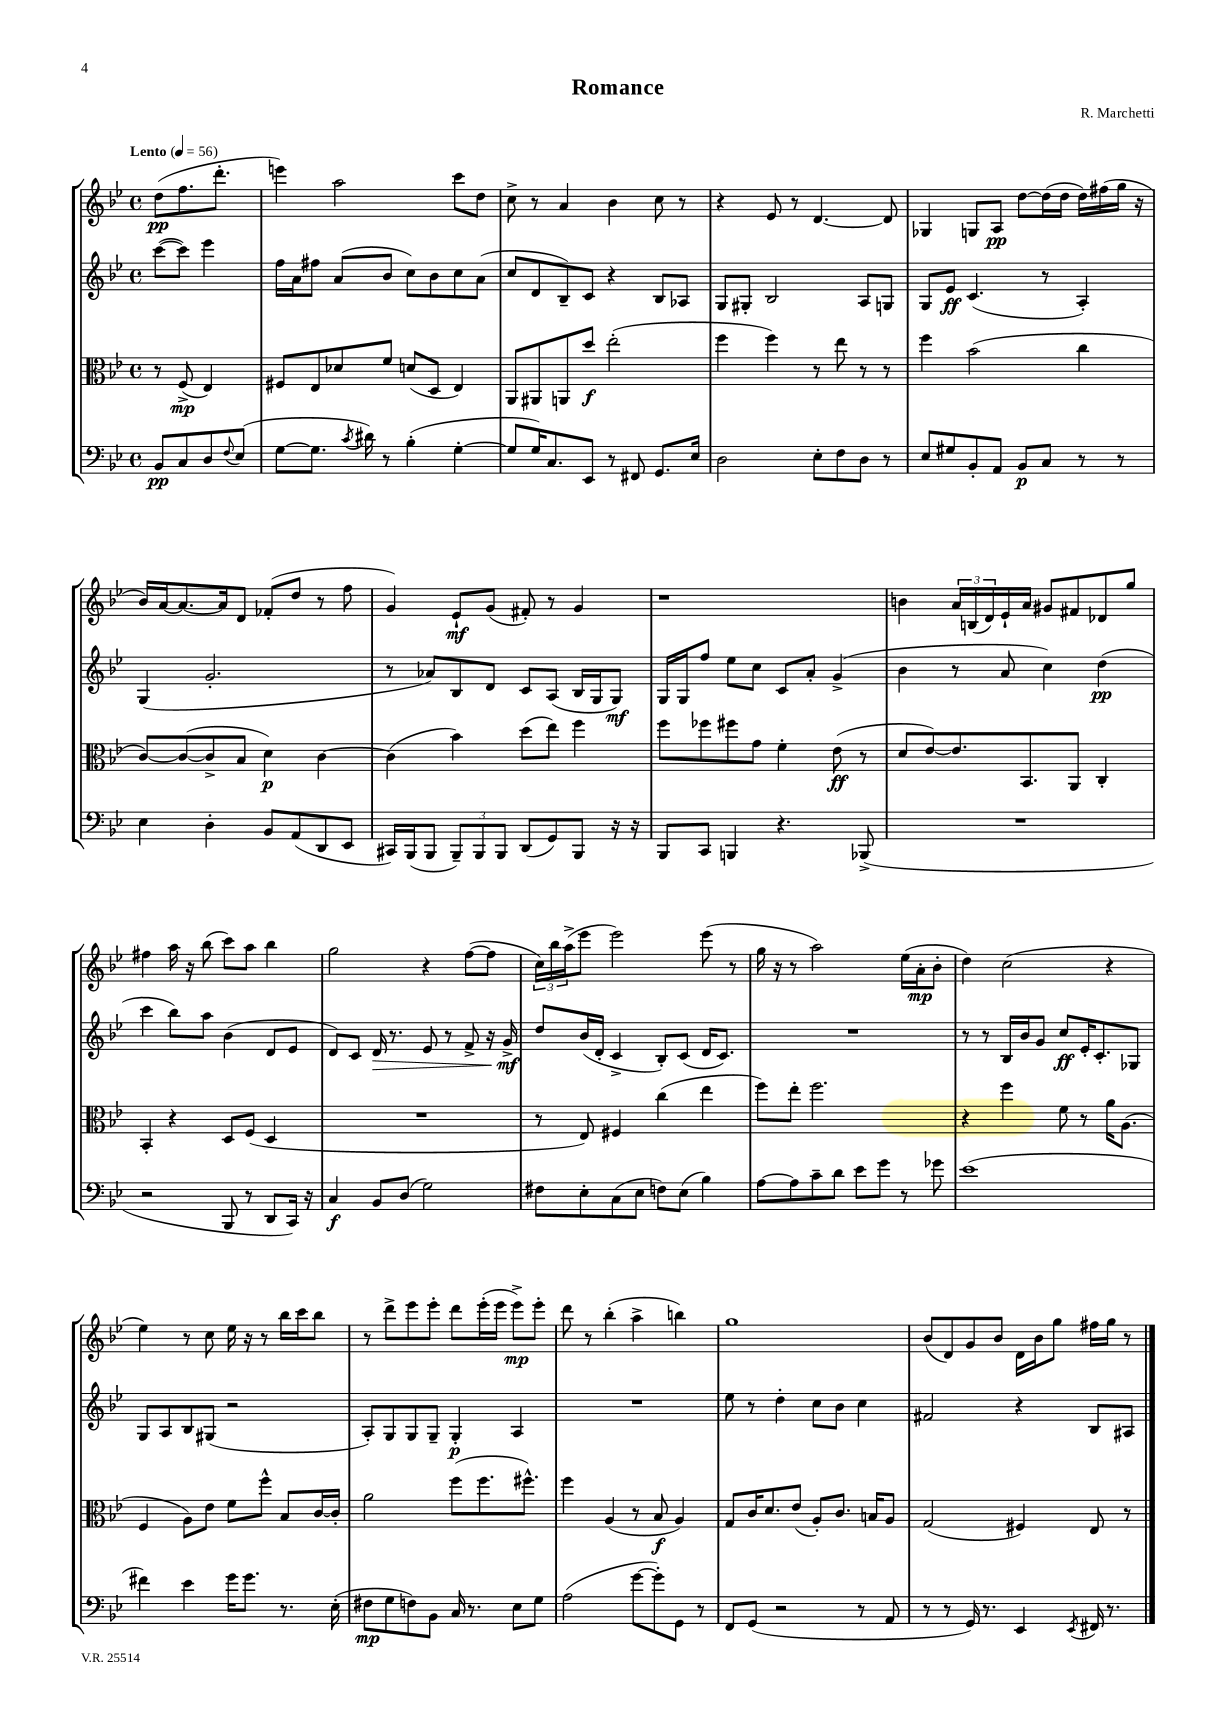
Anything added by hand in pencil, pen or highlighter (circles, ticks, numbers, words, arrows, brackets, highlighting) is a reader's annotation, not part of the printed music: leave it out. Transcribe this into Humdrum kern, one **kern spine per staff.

**kern	**dynam	**kern	**dynam	**kern	**dynam	**kern	**dynam
*part4	*part4	*part3	*part3	*part2	*part2	*part1	*part1
*staff4	*staff4	*staff3	*staff3	*staff2	*staff2	*staff1	*staff1
*clefF4	*	*clefC3	*	*clefG2	*	*clefG2	*
*k[b-e-]	*	*k[b-e-]	*	*k[b-e-]	*	*k[b-e-]	*
*M4/4	*	*M4/4	*	*M4/4	*	*M4/4	*
*met(c)	*	*met(c)	*	*met(c)	*	*met(c)	*
*MM56	*	*MM56	*	*MM56	*	*MM56	*
=	=	=	=	=	=	=	=
!	!	!	!	!	!	!LO:TX:a:B:t=Lento	!
8BB-/L	pp	8r	.	([8ccc\L	.	(8dd\L	pp
8C/	.	(8F^/	mp	8ccc\J])	.	8.ff\	.
8D/	.	4E-/)	.	4eee-\	.	.	.
.	.	.	.	.	.	8.ddd'\J	.
8qqF/	.	.	.	.	.	.	.
(8E-/J	.	.	.	.	.	.	.
=1	=1	=1	=1	=1	=1	=1	=1
[8G\L	.	8F#X/L	.	16ff\LL	.	4eeen\)	.
.	.	.	.	16a\J	.	.	.
8.G\J]	.	8E-/	.	8ff#X\J	.	.	.
.	.	8d-X/	.	(8a/L	.	2aa\	.
8qc/	.	.	.	.	.	.	.
16d#X\)	.	.	.	.	.	.	.
8r	.	8f/J	.	8b-/J	.	.	.
(4B-'\	.	(8dn/L	.	8cc\L)	.	.	.
.	.	8D/J	.	8b-\	.	.	.
[4G'\	.	4E-/)	.	8cc\	.	8ccc\L	.
.	.	.	.	(8a\J	.	8dd\J	.
=2	=2	=2	=2	=2	=2	=2	=2
8G/L]	.	8AA/L	.	8cc/L	.	8cc^\	.
16G/K)	.	8AA#X/	.	8d/	.	8r	.
8.C/	.	.	.	.	.	.	.
.	.	8AAn/	.	8B-~/)	.	4a/	.
8EE-/J	.	8dd/J	f	8c/J	.	.	.
8r	.	(2ee-'\	.	4r	.	4b-\	.
8FF#X/	.	.	.	.	.	.	.
8.GG/L	.	.	.	8B-/L	.	8cc\	.
.	.	.	.	8A-X/J	.	8r	.
16E-/Jk	.	.	.	.	.	.	.
=3	=3	=3	=3	=3	=3	=3	=3
2D\	.	4ff\	.	8G/L	.	4r	.
.	.	.	.	8G#X'/J	.	.	.
.	.	4ff\)	.	2B-/	.	8e-/	.
.	.	.	.	.	.	8r	.
8E-'\L	.	8r	.	.	.	[4.d/	.
8F\	.	8ee-\	.	.	.	.	.
8D\J	.	8r	.	8A/L	.	.	.
8r	.	8r	.	8Gn/J	.	8d/]	.
=4	=4	=4	=4	=4	=4	=4	=4
8E-/L	.	4ff\	.	8G/L	.	4G-X/	.
8G#X/	.	.	.	8e-/J	ff	.	.
8BB-'/	.	(2b-\	.	(4.c/	.	8Gn/L	.
8AA/J	.	.	.	.	.	8A/J	pp
8BB-/L	p	.	.	.	.	[8dd\L	.
8C/J	.	.	.	8r	.	(16dd\L]	.
.	.	.	.	.	.	16dd\JJ	.
8r	.	4cc\	.	4A'/)	.	16dd\LL)	.
.	.	.	.	.	.	(16ff#X\	.
8r	.	.	.	.	.	16gg\JJ	.
.	.	.	.	.	.	16r	.
!!LO:LB:g=z
=5	=5	=5	=5	=5	=5	=5	=5
4E-\	.	[8c/L)	.	(4G/	.	16b-/LL)	.
.	.	.	.	.	.	[16a/J	.
.	.	(8c/_	.	.	.	8.a/_	.
4D'\	.	8c^/]	.	2.g'/	.	.	.
.	.	.	.	.	.	16a/k]	.
.	.	8B-/J	.	.	.	8d/J	.
8BB-/L	.	4d\)	p	.	.	(8f-X'/L	.
(8AA/	.	.	.	.	.	8dd/J	.
8DD/	.	[4c\	.	.	.	8r	.
8EE-/J	.	.	.	.	.	8ff\	.
=6	=6	=6	=6	=6	=6	=6	=6
16CC#X/LL)	.	(4c\]	.	8r	.	4g/)	.
(16BBB-/J	.	.	.	.	.	.	.
8BBB-/J	.	.	.	8a-X/L)	.	.	.
12BBB-~/L)	.	4b-\)	.	8B-/	.	8e-`/L	mf
12BBB-/	.	.	.	.	.	.	.
.	.	.	.	8d/J	.	(8g/J	.
12BBB-/J	.	.	.	.	.	.	.
(8DD/L	.	(8dd\L	.	8c/L	.	8f#X'/)	.
8GG/)	.	8ee-\J)	.	(8A/J	.	8r	.
8BBB-/J	.	4ff\	.	16B-/LL	.	4g/	.
.	.	.	.	16G/J	.	.	.
16r	.	.	.	8G/J)	mf	.	.
16r	.	.	.	.	.	.	.
=7	=7	=7	=7	=7	=7	=7	=7
8BBB-/L	.	8ff\L	.	16G/LL	.	1r	.
.	.	.	.	16G/J	.	.	.
8CC/J	.	8ff-X\	.	8ff/J	.	.	.
4BBBn/	.	8ff#X\	.	8ee-\L	.	.	.
.	.	8g\J	.	8cc\J	.	.	.
4.r	.	4f'\	.	8c/L	.	.	.
.	.	.	.	8a'/J	.	.	.
.	.	(8e-\	ff	(4g^/	.	.	.
(8BBB-X^/	.	8r	.	.	.	.	.
=8	=8	=8	=8	=8	=8	=8	=8
1r	.	8d/L	.	4b-\	.	4bn\	.
.	.	[8e-/)	.	.	.	.	.
.	.	8.e-/]	.	8r	.	24a/LL	.
.	.	.	.	.	.	(24Bn/	.
.	.	.	.	.	.	24d/)	.
.	.	.	.	8a/	.	16e-`/	.
.	.	8.BB-/	.	.	.	16a/JJ	.
.	.	.	.	4cc\)	.	8g#X/L	.
.	.	8AA/J	.	.	.	8f#X/	.
.	.	4C'/	.	(4dd\	pp	8d-X/	.
.	.	.	.	.	.	8gg/J	.
!!LO:LB:g=z
=9	=9	=9	=9	=9	=9	=9	=9
2r	.	4BB-'/	.	4ccc\	.	4ff#X\	.
.	.	4r	.	8bb-\L)	.	16aa\	.
.	.	.	.	.	.	16r	.
.	.	.	.	8aa\J	.	(8bb-\	.
8BBB-/	.	8D/L	.	(4b-\	.	8ccc\L)	.
8r	.	(8F/J	.	.	.	8aa\J	.
8DD/L	.	4D/	.	8d/L	.	4bb-\	.
16CC/Jk)	.	.	.	8e-/J	.	.	.
16r	.	.	.	.	.	.	.
=10	=10	=10	=10	=10	=10	=10	=10
4C/	f	1r	.	8d/L)	.	2gg\	.
.	.	.	.	8c/J	.	.	.
!	!	!	!	!	!LO:HP:b	!	!
8BB-/L	.	.	.	16d/	>	.	.
.	.	.	.	8.r	.	.	.
(8D/J	.	.	.	.	.	.	.
2G\)	.	.	.	8e-/	.	4r	.
.	.	.	.	8r	.	.	.
.	.	.	.	8f^/	.	([8ff\L	.
.	.	.	.	16r	.	8ff\J]	.
.	.	.	.	16g^/	mf	.	.
.	.	.	.	.	]	.	.
=11	=11	=11	=11	=11	=11	=11	=11
8F#X\L	.	8r	.	8dd/L	.	24cc\LL)	.
.	.	.	.	.	.	24bb-\	.
.	.	.	.	.	.	(24aa^\J	.
8E-'\	.	8E-/)	.	(16b-/L	.	8eee-\J	.
.	.	.	.	16d'/JJ	.	.	.
(8C\	.	4F#X/	.	4c^/	.	2eee-\)	.
8E-\J	.	.	.	.	.	.	.
8Fn\L)	.	(4cc\	.	8B-'/L)	.	.	.
(8E-\J	.	.	.	(8c/J	.	.	.
4B-\)	.	4ee-\	.	16d/KL	.	(8eee-\	.
.	.	.	.	8.c/J)	.	.	.
.	.	.	.	.	.	8r	.
=12	=12	=12	=12	=12	=12	=12	=12
[8A\L	.	8ff\L)	.	1r	.	16gg\	.
.	.	.	.	.	.	16r	.
8A\]	.	8ee-'\J	.	.	.	8r	.
8c~\	.	2.ff\	.	.	.	2aa\)	.
8d\J	.	.	.	.	.	.	.
8e-\L	.	.	.	.	.	.	.
8g\J	.	.	.	.	.	.	.
8r	.	.	.	.	.	(16ee-\LL	.
.	.	.	.	.	.	16a'\J	mp
8g-X\	.	.	.	.	.	8b-'\J	.
=13	=13	=13	=13	=13	=13	=13	=13
(1e-	.	4r	.	8r	.	4dd\)	.
.	.	.	.	8r	.	.	.
.	.	4ff\	.	16B-/LL	.	(2cc\	.
.	.	.	.	16b-/J	.	.	.
.	.	.	.	8g/J	.	.	.
.	.	8f\	.	8cc/L	ff	.	.
.	.	8r	.	16e-'/K	.	.	.
.	.	.	.	8.c'/	.	.	.
.	.	16a\KL	.	.	.	4r	.
.	.	(8.A\J	.	.	.	.	.
.	.	.	.	8G-X/J	.	.	.
!!LO:LB:g=z
=14	=14	=14	=14	=14	=14	=14	=14
4f#X\)	.	4F/	.	8G/L	.	4ee-\)	.
.	.	.	.	8A/	.	.	.
4e-\	.	8A\L)	.	8B-/	.	8r	.
.	.	8e-\J	.	(8G#X/J	.	8cc\	.
16g\KL	.	8f\L	.	2r	.	16ee-\	.
8.g\J	.	.	.	.	.	16r	.
.	.	8ff^^\J	.	.	.	8r	.
8.r	.	8B-/L	.	.	.	16bb-\LL	.
.	.	.	.	.	.	16ccc\J	.
.	.	[16c/L	.	.	.	8bb-\J	.
(16E-'\	.	16c'/JJ]	.	.	.	.	.
=15	=15	=15	=15	=15	=15	=15	=15
8F#X\L	mp	2a\	.	8A'/L)	.	8r	.
8G\	.	.	.	8G/	.	8ddd^\L	.
8Fn\)	.	.	.	8G/	.	8eee-\	.
8BB-\J	.	.	.	8G~/J	.	8eee-'\J	.
16C/	.	(8ff\L	.	4G'/	p	8ddd\L	.
8.r	.	.	.	.	.	.	.
.	.	8.ff\	.	.	.	(16eee-'\L	.
.	.	.	.	.	.	16eee-\JJ	.
8E-\L	.	.	.	4A/	.	8eee-^\L)	mp
.	.	8.ff#X^^\J)	.	.	.	.	.
8G\J	.	.	.	.	.	8eee-'\J	.
=16	=16	=16	=16	=16	=16	=16	=16
(2A\	.	4ff\	.	1r	.	8ddd\	.
.	.	.	.	.	.	8r	.
.	.	(4A/	.	.	.	(4bb-'\	.
[8g\L	.	8r	.	.	.	4aa^\	.
8g'\])	.	8B-/	f	.	.	.	.
8GG\J	.	4A/)	.	.	.	4bbn\)	.
8r	.	.	.	.	.	.	.
=17	=17	=17	=17	=17	=17	=17	=17
8FF/L	.	8G/L	.	8ee-\	.	1gg	.
(8GG/J	.	16c/K	.	8r	.	.	.
.	.	8.d/	.	.	.	.	.
2r	.	.	.	4dd'\	.	.	.
.	.	(8e-/J	.	.	.	.	.
.	.	8A'/L)	.	8cc\L	.	.	.
.	.	8.c/J	.	8b-\J	.	.	.
8r	.	.	.	4cc\	.	.	.
.	.	16Bn/KL	.	.	.	.	.
8AA/	.	8A/J	.	.	.	.	.
=18	=18	=18	=18	=18	=18	=18	=18
8r	.	(2G/	.	2f#X/	.	(8b-/L	.
8r	.	.	.	.	.	8d/)	.
16GG/)	.	.	.	.	.	8g/	.
8.r	.	.	.	.	.	.	.
.	.	.	.	.	.	8b-/J	.
4EE-/	.	4F#X/)	.	4r	.	16d\LL	.
.	.	.	.	.	.	16b-\J	.
.	.	.	.	.	.	8gg\J	.
8qEE-/	.	.	.	.	.	.	.
16FF#X/	.	8E-/	.	8B-/L	.	16ff#X\LL	.
8.r	.	.	.	.	.	16gg\JJ	.
.	.	8r	.	8A#X/J	.	8r	.
==	==	==	==	==	==	==	==
*-	*-	*-	*-	*-	*-	*-	*-
